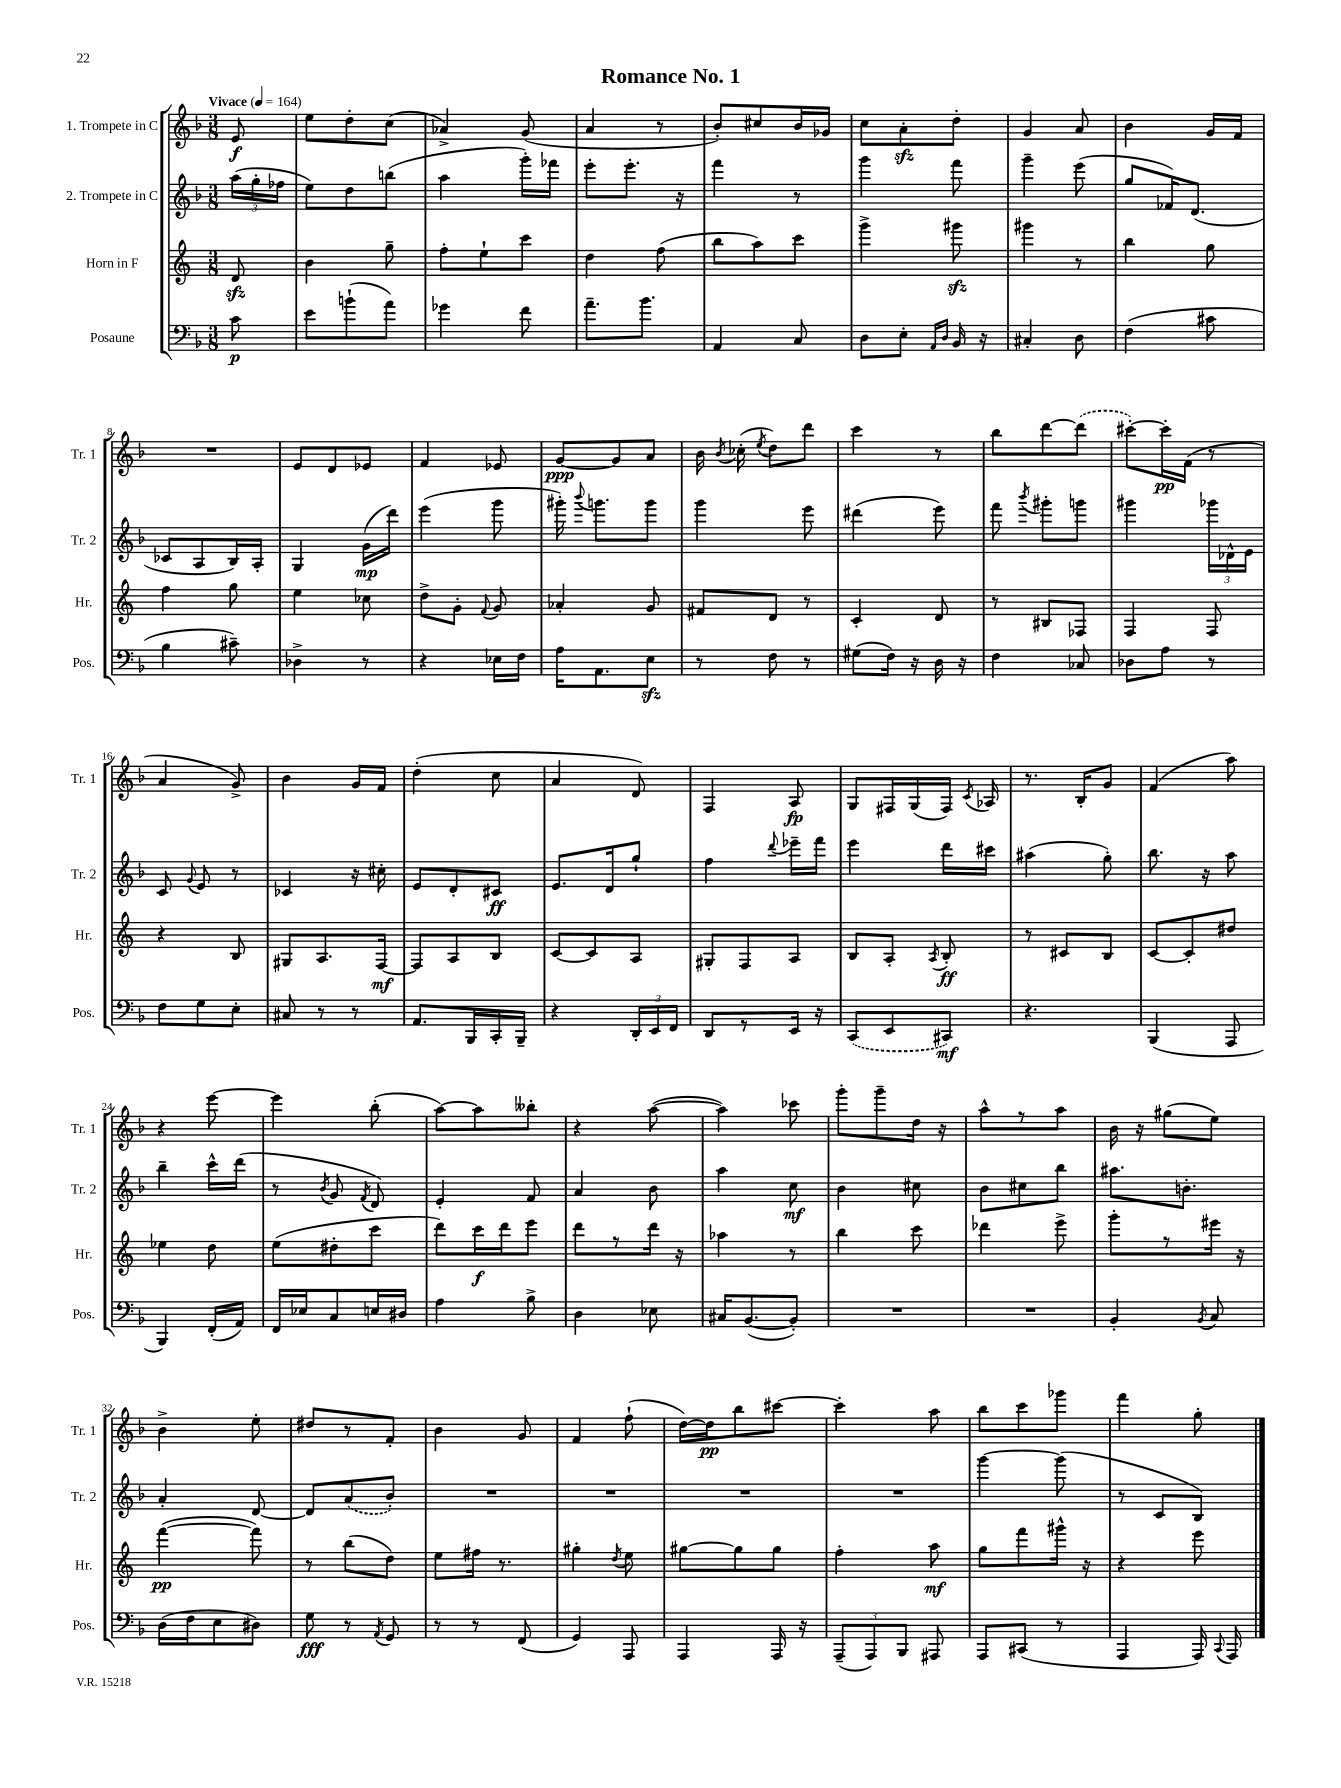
\header { title = "Romance No. 1" }
<<
\new StaffGroup <<
\new Staff = "s0" \with { instrumentName = "1. Trompete in C" shortInstrumentName = "Tr. 1" } {
    \clef treble \key f \major \numericTimeSignature \time 3/8 \partial 8 \tempo "Vivace" 4 = 164
    \autoBeamOff e'8\f |
    e''8[ d''8-. c''8]( |
    aes'4->) g'8( |
    a'4 r8 |
    bes'8[-.) cis''8 bes'16 ges'16] |
    c''8[ a'8-.\sfz d''8]-. |
    g'4 a'8 |
    bes'4 g'16[ f'16] |
    R4. |
    e'8[ d'8 ees'8] |
    f'4 ees'8 |
    g'8[~\ppp g'8 a'8] |
    bes'16 \acciaccatura { bes'8 } ces''16-.( \acciaccatura { e''8 } d''8[) d'''8] |
    c'''4 r8 |
    bes''8[ d'''8~ \once \slurDashed d'''8]( |
    cis'''8[~-.) cis'''16-.\pp f'16]( r8 |
    a'4 g'8->) |
    bes'4 g'16[ f'16] |
    d''4-.( c''8 |
    a'4 d'8) |
    f4 a8\fp |
    g8[ fis16 g16( fis16]) \acciaccatura { c'8 } aes16 |
    r8. bes16[-. g'8] |
    f'4( a''8) |
    r4 e'''8~ |
    e'''4 bes''8-.( |
    a''8[~) a''8 beses''8]-. |
    r4 a''8~( |
    a''4) ces'''8 |
    g'''8[-. g'''8-- d''16] r16 |
    a''8[-^ r8 a''8] |
    bes'16 r16 gis''8[( e''8]) |
    bes'4-> e''8-. |
    dis''8[ r8 f'8]-. |
    bes'4 g'8 |
    f'4 f''8-!( |
    d''16[~) d''16\pp bes''8 cis'''8]~ |
    cis'''4-. a''8 |
    bes''8[ c'''8 ges'''8] |
    f'''4 g''8-. \bar "|." |
}
\new Staff = "s1" \with { instrumentName = "2. Trompete in C" shortInstrumentName = "Tr. 2" } {
    \clef treble \key f \major \numericTimeSignature \time 3/8 \partial 8
    \autoBeamOff \tuplet 3/2 { a''16[( g''16-. fes''16] } |
    e''8[) d''8 b''8]( |
    a''4 g'''16[-.) fes'''16] |
    e'''8[-. e'''8.]-. r16 |
    f'''4 r8 |
    g'''4 f'''8 |
    g'''4-- e'''8( |
    g''8[ fes'16) d'8.]( |
    ces'8[ a8 bes16) a16]-. |
    g4 g'16[\mp( d'''16]) |
    e'''4( g'''8 |
    gis'''16-.) \appoggiatura { bes'''8 } g'''8.[ g'''8] |
    g'''4 e'''8 |
    dis'''4( e'''8) |
    f'''8 \acciaccatura { bes'''8 } gis'''8[-. g'''8] |
    gis'''4 \tuplet 3/2 { ges'''16[ des'16-^ e'16] } |
    c'8 \appoggiatura { g'8 } e'8 r8 |
    ces'4 r16 cis''16-. |
    e'8[ d'8-. cis'8]\ff |
    e'8.[ d'16 g''8]-! |
    f''4 \appoggiatura { d'''8 } ees'''16[-- f'''16] |
    e'''4 d'''16[ cis'''16] |
    ais''4( g''8-.) |
    bes''8. r16 a''8 |
    bes''4-- c'''16[-^ d'''16]( |
    r8 \acciaccatura { bes'8 } g'8 \acciaccatura { f'8 } d'8) |
    e'4-. f'8 |
    a'4 bes'8 |
    a''4 c''8\mf |
    bes'4 cis''8 |
    bes'8[ cis''8 bes''8] |
    ais''8.[ b'8.]-. |
    a'4-. d'8~ |
    d'8[ \once \slurDashed a'8( bes'8]-.) |
    R4. |
    R4. |
    R4. |
    R4. |
    g'''4~ g'''8( |
    r8 c'8[ bes8]) \bar "|." |
}
\new Staff = "s2" \with { instrumentName = "Horn in F" shortInstrumentName = "Hr." } {
    \clef treble \key c \major \numericTimeSignature \time 3/8 \partial 8
    \autoBeamOff d'8\sfz |
    b'4 g''8-- |
    f''8[-. e''8-! c'''8] |
    d''4 f''8( |
    b''8[ a''8) c'''8] |
    g'''4-> gis'''8\sfz |
    gis'''4 r8 |
    b''4 g''8 |
    f''4 g''8 |
    e''4 ces''8 |
    d''8[-> g'8]-. \appoggiatura { f'8 } g'8 |
    aes'4-. g'8 |
    fis'8[ d'8] r8 |
    c'4-. d'8 |
    r8 bis8[ fes8] |
    f4 f8 |
    r4 b8 |
    gis8[ a8. f16]~\mf |
    f8[ a8 b8] |
    c'8[~ c'8 a8] |
    gis8[-. f8 a8] |
    b8[ a8]-. \acciaccatura { a8 } b8-.\ff |
    r8 cis'8[ b8] |
    c'8[~ c'8-. dis''8] |
    ees''4 d''8 |
    e''8[( dis''8-. c'''8] |
    d'''8[) c'''16\f d'''16 e'''8] |
    d'''8[ r8 d'''16] r16 |
    aes''4 r8 |
    b''4 c'''8 |
    des'''4 e'''8-> |
    g'''8[-. r8 eis'''16] r16 |
    f'''4~\pp( f'''8) |
    r8 b''8[( d''8]) |
    e''8[ fis''16] r8. |
    gis''4-. \acciaccatura { d''8 } e''8 |
    gis''8[~ gis''8 gis''8] |
    f''4-. a''8\mf |
    g''8[ f'''8 gis'''16]-^ r16 |
    r4 e'''8 \bar "|." |
}
\new Staff = "s3" \with { instrumentName = "Posaune" shortInstrumentName = "Pos." } {
    \clef bass \key f \major \numericTimeSignature \time 3/8 \partial 8
    \autoBeamOff c'8\p |
    e'8[ b'8-!( a'8]) |
    ges'4 f'8 |
    a'8.[-- bes'8.] |
    a,4 c8 |
    d8[ e8]-. \grace { a,16[ d16] } bes,16 r16 |
    cis4-. d8 |
    f4( cis'8 |
    bes4 cis'8--) |
    des4-> r8 |
    r4 ees16[ f16] |
    a16[ a,8. e8]\sfz |
    r8 f8 r8 |
    gis8[( f16]) r16 d16 r16 |
    f4 ces8 |
    des8[ a8] r8 |
    f8[ g8 e8]-. |
    cis8 r8 r8 |
    a,8.[ bes,,16 c,16-. bes,,16]-- |
    r4 \tuplet 3/2 { d,16[-. e,16 f,16] } |
    d,8[ r8 e,16] r16 |
    \once \slurDashed c,8[( e,8 cis,8]\mf) |
    r4. |
    bes,,4( a,,8 |
    bes,,4) f,16[-.( a,16]) |
    f,16[ ees16 c8 e16 dis16] |
    a4 bes8-> |
    d4 ees8 |
    cis16[ bes,8.~( bes,8]-.) |
    R4. |
    R4. |
    bes,4-. \acciaccatura { bes,8 } c8 |
    d16[( f16 e8 dis8]) |
    g8\fff r8 \acciaccatura { a,8 } g,8 |
    r8 r8 f,8( |
    g,4) a,,8 |
    a,,4 a,,16 r16 |
    \tuplet 3/2 { a,,8[--( a,,8) bes,,8] } ais,,8 |
    a,,8[ cis,8]( r8 |
    a,,4 a,,16) \appoggiatura { c,8 } a,,16 \bar "|." |
}
>>
>>
